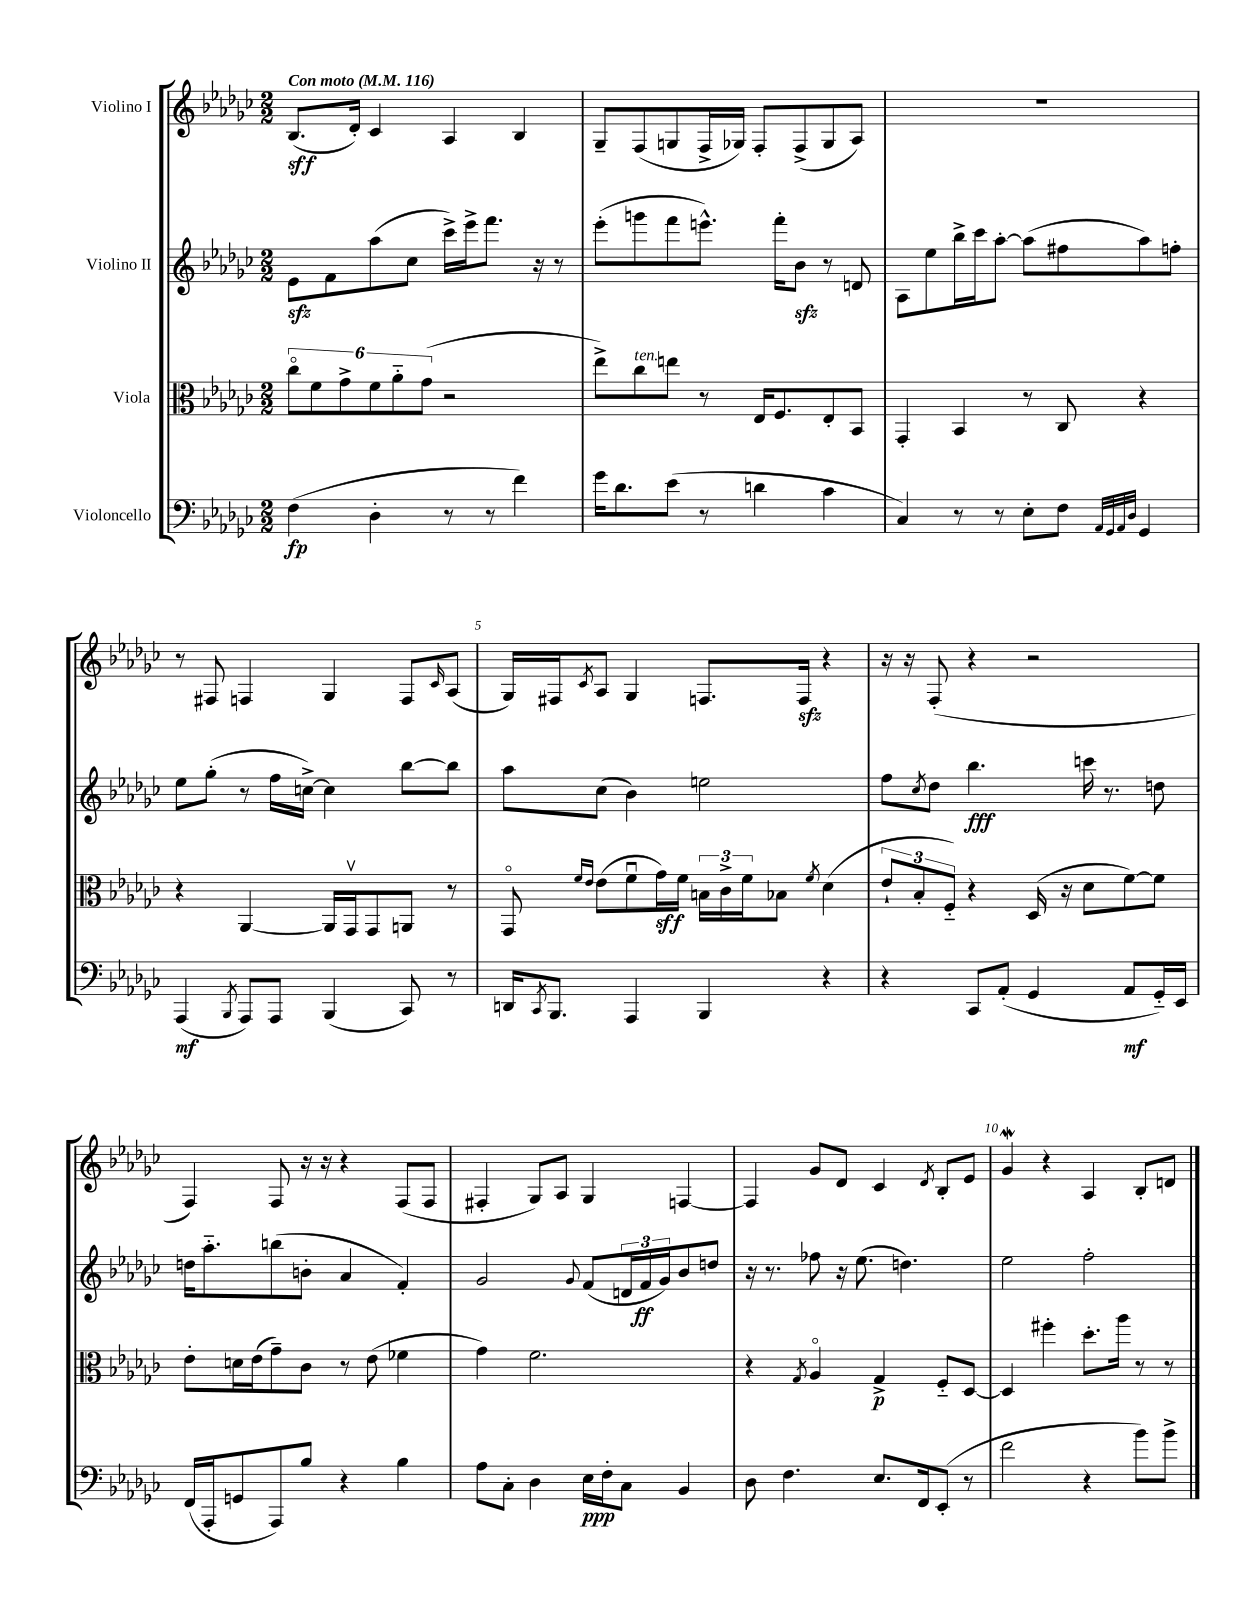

**kern	**kern	**kern	**kern
*staff4	*staff3	*staff2	*staff1
*clefF4	*clefC3	*clefG2	*clefG2
*k[b-e-a-d-g-c-]	*k[b-e-a-d-g-c-]	*k[b-e-a-d-g-c-]	*k[b-e-a-d-g-c-]
*M2/2	*M2/2	*M2/2	*M2/2
*MM116	*MM116	*MM116	*MM116
(4F	12cc-o	8e-	(8.B-
.	12f	.	.
.	.	8f	.
.	12g-^	.	.
.	.	.	16d-')
4D-'	12f	(8aa-	4c-
.	12a-'~	.	.
.	.	8cc-	.
.	(12g-	.	.
8r	2r	16ccc-^)	4A-
.	.	16eee-^	.
8r	.	8.fff	.
4f)	.	.	4B-
.	.	16r	.
.	.	8r	.
=	=	=	=
16g-	8ee-^)	(8eee-'	8G-~
8.d-	.	.	.
.	8cc-	8ggg	(8F
(8e-	8ee	8fff	8G
8r	8r	8.eee^^)	16F^
.	.	.	16G-)
4d	16E-	.	8F'
.	8.F	16fff'	.
.	.	8b-	(8F^
4c-	8E-'	8r	8G-
.	8BB-	8d	8A-)
=	=	=	=
4C-)	4GG-'	8A-	1r
.	.	8ee-	.
8r	4BB-	16bb-^	.
.	.	16ccc-	.
8r	.	[8aa-'	.
8E-'	8r	(8aa-]	.
8F	8C-	8ff#	.
32qqAA-	.	.	.
32qqGG-	.	.	.
32qqAA-	.	.	.
32qqD-	.	.	.
4GG-	4r	8aa-)	.
.	.	8ff'	.
=	=	=	=
(4AAA-	4r	8ee-	8r
.	.	(8gg-'	8F#
8qBBB-	.	.	.
8AAA-)	[4AA-	8r	4F
8AAA-	.	16ff	.
.	.	[16cc^)	.
(4BBB-	16AA-]	4cc]	4G-
.	16GG-v	.	.
.	8GG-	.	.
8CC-)	8AA	[8bb-	8F
.	.	.	16qqc-
8r	8r	8bb-]	(8A-
=	=	=	=
16DD	8GG-o	8aa-	16G-)
8qCC-	.	.	.
8.BBB-	.	.	16F#
.	16qqf	.	.
.	16qqe-	.	8qc-
.	(8e-	(8cc-	8A-
4AAA-	8fu	4b-)	4G-
.	16g-)	.	.
.	16f	.	.
4BBB-	24B	2ee	8.F
.	24c-^	.	.
.	24f	.	.
.	8B-	.	.
.	.	.	16F
.	8qf	.	.
4r	(4d-	.	4r
=	=	=	=
4r	12e-`	8ff	16r
.	.	.	16r
.	12B-'	.	.
.	.	8qcc-	.
.	.	8dd-	(8F'
.	12F'~)	.	.
8CC-	4r	4.bb-	4r
(8AA-'	.	.	.
4GG-	(16D-	.	2r
.	16r	.	.
.	8d-	16ccc	.
.	.	8.r	.
8AA-	[8f)	.	.
16GG-'~)	8f]	8dd	.
16EE-	.	.	.
=	=	=	=
(16FF	8e-'	16dd	4F)
16AAA-'	.	8.aa-'~	.
8GG	16d	.	.
.	(16e-	.	.
8AAA-)	8g-~)	(8bb	8F
8B-	8c-	8b'	16r
.	.	.	16r
4r	8r	4a-	4r
.	(8e-	.	.
4B-	4f-	4f')	(8F
.	.	.	8F
=	=	=	=
8A-	4g-)	2g-	4F#'
8C-'	.	.	.
4D-	2.f	.	8G-)
.	.	.	8A-
.	.	8qqg-	.
16E-	.	(8f	4G-
16F'	.	.	.
8C-	.	24d	.
.	.	24f	.
.	.	24g-)	.
4BB-	.	8b-	[4F
.	.	8dd	.
=	=	=	=
8D-	4r	16r	4F]
.	.	8.r	.
4.F	.	.	.
.	8qG-	.	.
.	4A-o	8ff-	8g-
.	.	16r	8d-
.	.	(8.ee-	.
8.E-	4G-^	.	4c-
.	.	4.dd)	.
16FF	.	.	.
.	.	.	8qd-
(8EE-'	8F'~	.	8B-'
8r	[8D-	.	8e-
=	=	=	=
2f	4D-]	2ee-	4g-
.	4ff#'	.	4r
4r	8.dd-'	2ff'	4A-
.	16aa-	.	.
8b-)	8r	.	8B-'
8b-^	8r	.	8d
==	==	==	==
*-	*-	*-	*-
